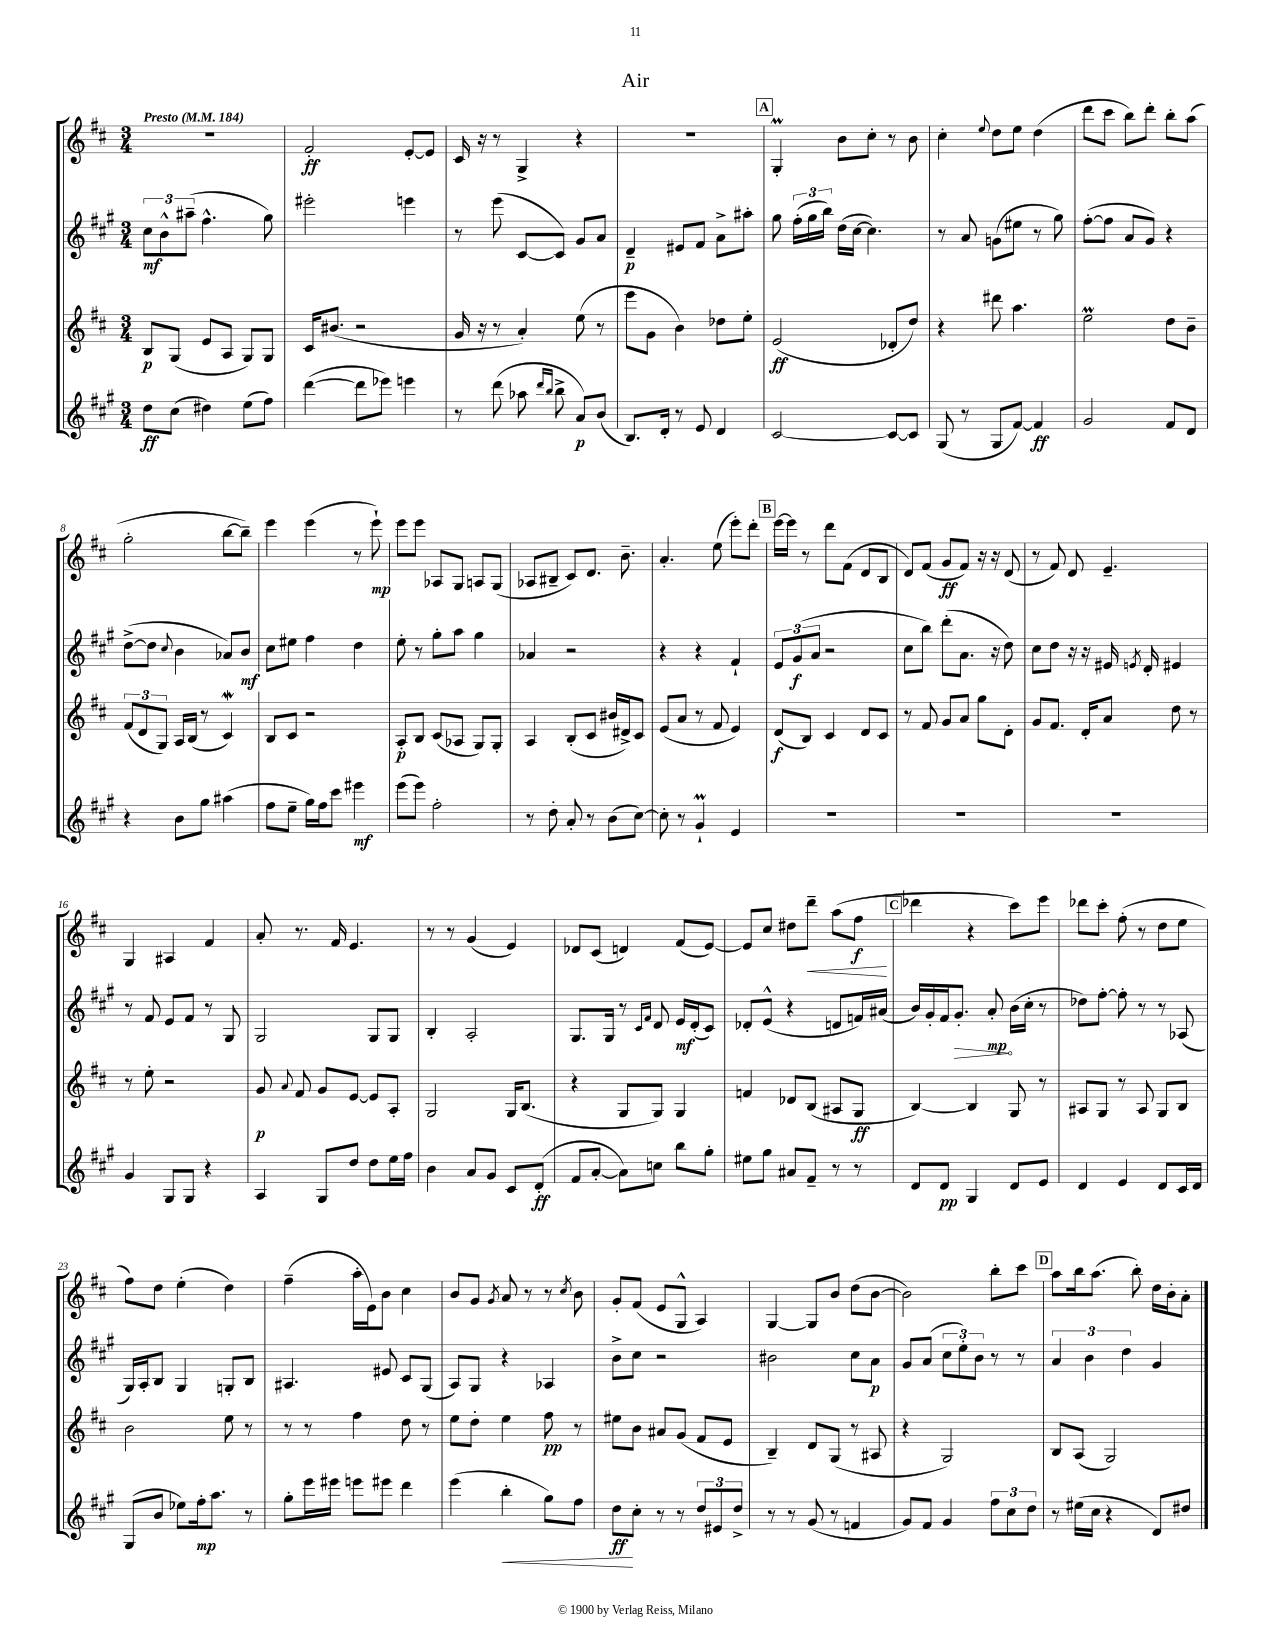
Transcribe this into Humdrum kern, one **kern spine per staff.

**kern	**kern	**kern	**kern
*staff4	*staff3	*staff2	*staff1
*clefG2	*clefG2	*clefG2	*clefG2
*k[f#c#g#]	*k[f#c#]	*k[f#c#g#]	*k[f#c#]
*M3/4	*M3/4	*M3/4	*M3/4
*MM184	*MM184	*MM184	*MM184
8dd\L	8B/L	12cc#\L	2.r
.	.	12b^^\	.
(8cc#\J	(8G/J	.	.
.	.	(12aa#~\J	.
4dd#\)	8e/L	4.ff#^^\	.
.	8A/J	.	.
(8ee\L	8G/L)	.	.
8ff#\J)	8G/J	8gg#\)	.
=	=	=	=
([4ddd\	16c#/LK	2eee#'\	2f#'/
.	(8.b#/J	.	.
8ddd\]L	2r	.	.
8eee-\J)	.	.	.
4eee\	.	4eee\	[8e'/L
.	.	.	8e/]J
=	=	=	=
8r	16g/	8r	16c#/
.	16r	.	16r
(8ddd\	8r	(8eee\	8r
8aa-\	4a'/)	[8c#/L	4G^/
16qqddd/LL	.	.	.
16qqbb/JJ	.	.	.
8bb^\	.	8c#/]J)	.
8a/L)	(8ee\	8g#/L	4r
(8b/J	8r	8a/J	.
=	=	=	=
8.B/L)	8eee\L	4d~/	2.r
.	8g\J	.	.
16d'/Jk	.	.	.
8r	4b\)	8e#/L	.
8e/	.	8f#/J	.
4d/	8dd-\L	8a^\L	.
.	8ee'\J	8aa#'\J	.
=	=	=	=
[2c#/	(2e/	8gg#\	4G'/
.	.	(24ff#'\LL	.
.	.	24gg#\	.
.	.	24bb\JJ)	.
.	.	(16dd\LL	8b\L
.	.	[16cc#\JJ	.
.	.	4.cc#\])	8cc#'\J
8c#/_L	8d-'/L	.	8r
8c#/]J	8dd/J)	.	8b\
=	=	=	=
(8G#/	4r	8r	4cc#'\
8r	.	8a/	.
.	.	.	8qqee/
8G#/L	8ddd#\	(8g\L	8dd\L
[8f#/J)	4.aa\	8ee#\J	8ee\J
4f#/]	.	8r	(4dd\
.	.	8gg#\)	.
=	=	=	=
2g#/	2ee\	([8ff#'\L	8ddd\L
.	.	8ff#\]J	8ccc#\J
.	.	8a/L	8bb\L)
.	.	8g#/J)	8ddd'\J
8f#/L	8dd\L	4r	8bb'\L
8d/J	8b~\J	.	(8aa\J
=	=	=	=
4r	(12f#/L	([8dd^\L	2gg'\
.	12d/	.	.
.	.	8dd\]J	.
.	12G/J)	.	.
.	.	8qqcc#/	.
8b\L	16A/LL	4b\	.
.	(16B/JJ	.	.
8gg#\J	8r	.	.
(4aa#\	4c#/)	8a-/L)	[8bb\L
.	.	8b/J	8bb~\]J)
=	=	=	=
8ff#\L	8B/L	8cc#\L	4eee\
8ee~\J	8c#/J	8ee#\J	.
16gg#\LL)	2r	4ff#\	(4eee\
16ff#\J	.	.	.
8ccc#\J	.	.	.
4eee#\	.	4dd\	8r
.	.	.	8eee`\)
=	=	=	=
(8eee\L	8A'/L	8ee'\	8eee\L
8eee\J)	8B/J	8r	8eee\J
2ff#'\	(8c#/L	8gg#'\L	8A-/L
.	8A-/J	8aa\J	8G/J
.	8G/L)	4gg#\	8A/L
.	8G'/J	.	(8G/J
=	=	=	=
8r	4A/	4a-/	8A-/L
8dd'\	.	.	8B#~/J
8a'/	(8B'/L	2r	8c#/L)
8r	8c#/J	.	8.d/J
(8b\L	16b#/LL	.	.
.	16d#^/J)	.	8.b~\
[8cc#\J)	8c#/J	.	.
=	=	=	=
8cc#'\]	(8e/L	4r	4.a'/
8r	8a/J	.	.
4g#`/	8r	4r	.
.	8f#/	.	(8ee\
4e/	4e/)	4f#`/	8eee'\L)
.	.	.	8ddd'\J
=	=	=	=
2.r	(8d/L	12e/L	[16eee\LL
.	.	.	16eee\]JJ
.	.	(12g#/	.
.	8B/J)	.	8r
.	.	12a/J	.
.	4c#/	2r	8ddd\L
.	.	.	(8f#\J
.	8d/L	.	8d/L
.	8c#/J	.	8B/J
=	=	=	=
2.r	8r	8cc#\L	8d/L)
.	8f#/	8bb\J)	(8f#/J
.	8g/L	(8ddd'\L	8g/L
.	8a/J	8.a\J	8f#/J)
.	8gg\L	.	16r
.	.	16r	16r
.	8d'\J	8dd\)	(8d/
=	=	=	=
2.r	8g/L	8cc#\L	8r
.	8.f#/J	8dd\J	8f#/)
.	.	16r	8d/
.	16d'/LK	16r	.
.	8a/J	16e#/	4.e~/
.	.	8qe/	.
.	.	16d'/	.
.	8dd\	4e#/	.
.	8r	.	.
=	=	=	=
4g#/	8r	8r	4G/
.	8ee'\	8f#/	.
8G#/L	2r	8e/L	4A#/
8G#/J	.	8f#/J	.
4r	.	8r	4f#/
.	.	8G#/	.
=	=	=	=
4A/	8g/	2G#/	8a'/
.	8qqa/	.	.
.	8f#/	.	8.r
8G#/L	8g/L	.	.
.	.	.	16f#/
8dd/J	[8e/J	.	4.e/
8dd\L	8e/]L	8G#/L	.
16ee\L	8A'/J	8G#/J	.
16ff#\JJ	.	.	.
=	=	=	=
4b\	2G/	4B'/	8r
.	.	.	8r
8a/L	.	2A'/	(4g/
8g#/J	.	.	.
8c#/L	16G/LK	.	4e/)
.	(8.B/J	.	.
(8d'/J	.	.	.
=	=	=	=
8f#/L	4r	8.G#/L	8d-/L
[8a'/J	.	.	(8c#/J
.	.	16G#/Jk	.
8a\]L)	8G/L	8r	4d/)
.	.	16qqc#/LL	.
.	.	16qqf#/JJ	.
8cc\J	8G/J)	8d/	.
8bb\L	4G/	16e/LL	(8f#/L
.	.	(16d'/J	.
8gg#'\J	.	8c#/J)	[8e/J)
=	=	=	=
8ee#\L	4f/	8d-'/L	8e/]L
8gg#\J	.	(8e^^/J	8cc#/J
8a#/L	8d-/L	4r	8dd#\L
8f#~/J	(8B/J	.	8ddd~\J
8r	8A#/L	8d/L	(8aa\L
8r	8G/J	16f/L)	8ff#\J
.	.	(16a#/JJ	.
=	=	=	=
8d/L	[4B/)	16b/LL)	4ddd-\
.	.	16g#'/	.
8d/J	.	16f#/J	.
.	.	8.g#'/J	.
4G#/	4B/]	.	4r
.	.	8a'/	.
8d/L	8G/	(16b\LL	8ccc#\L)
.	.	16cc#'\JJ	.
8e/J	8r	8r	8eee\J
=	=	=	=
4d/	8A#/L	8dd-\L)	8ddd-\L
.	8G/J	[8ff#'\J	8ccc#'\J
4e/	8r	8ff#'\]	(8ff#'\
.	8A#/	8r	8r
8d/L	8G/L	8r	8dd\L
16c#/L	8B/J	(8A-/	8ee\J
16d/JJ	.	.	.
=	=	=	=
(8G#/L	2b\	16G#/LL)	8ff#\L)
.	.	16A'/J	.
8b/J	.	8B/J	8dd\J
8ee-\L)	.	4G#/	(4ee'\
16ff#'\k	.	.	.
8.aa\J	.	.	.
.	8ee\	8G'/L	4dd\)
8r	8r	8B/J	.
=	=	=	=
8gg#'\L	8r	4.A#/	(4ff#~\
16eee\L	8r	.	.
16eee#\JJ	.	.	.
8eee\L	4ff#\	.	16aa'\LL
.	.	.	16e\J)
8eee#\J	.	8e#/	8b\J
4ddd\	8dd\	8c#/L	4cc#\
.	8r	(8G#/J	.
=	=	=	=
(4eee\	8ee\L	8A/L)	8b/L
.	8dd'\J	8G#/J	8g/J
.	.	.	8qg/
4bb'\	4ee\	4r	8a/
.	.	.	8r
8gg#\L)	8ff#\	4A-/	8r
.	.	.	8qcc#/
8ff#\J	8r	.	8b\
=	=	=	=
8dd\L	8ee#\L	8b^\L	8g'/L
8cc#'\J	8b\J	8cc#\J	(8f#/J
8r	8a#/L	2r	8e/L
8r	(8g/J	.	8G^^/J
12dd/L	8f#/L	.	4A/)
12e#/	.	.	.
.	8e/J	.	.
12dd^/J	.	.	.
=	=	=	=
8r	4B~/)	2b#\	[4G/
8r	.	.	.
(8g#/	8d/L	.	8G/]L
8r	(8G/J	.	8b/J
4f/	8r	8cc#\L	(8dd\L
.	8A#/	8a\J	[8b\J
=	=	=	=
8g#/L)	4r	8g#/L	2b\])
8f#/J	.	(8a/J	.
4g#/	2G/)	12cc#\L	.
.	.	12ee'\)	.
.	.	12b\J	.
12ff#\L	.	8r	8bb'\L
12cc#\	.	.	.
.	.	8r	8ccc#\J
12dd\J	.	.	.
=	=	=	=
8r	8B/L	6a/	8aa\L
(16ee#\LL	(8A/J	.	16bb\k
.	.	6b\	.
16cc#\JJ	.	.	(8.aa\J
4r	2G/)	.	.
.	.	6dd\	.
.	.	.	8bb'\)
8d/L)	.	4g#/	16dd\LL
.	.	.	16b'\J
8dd#/J	.	.	8a'\J
==	==	==	==
*-	*-	*-	*-
